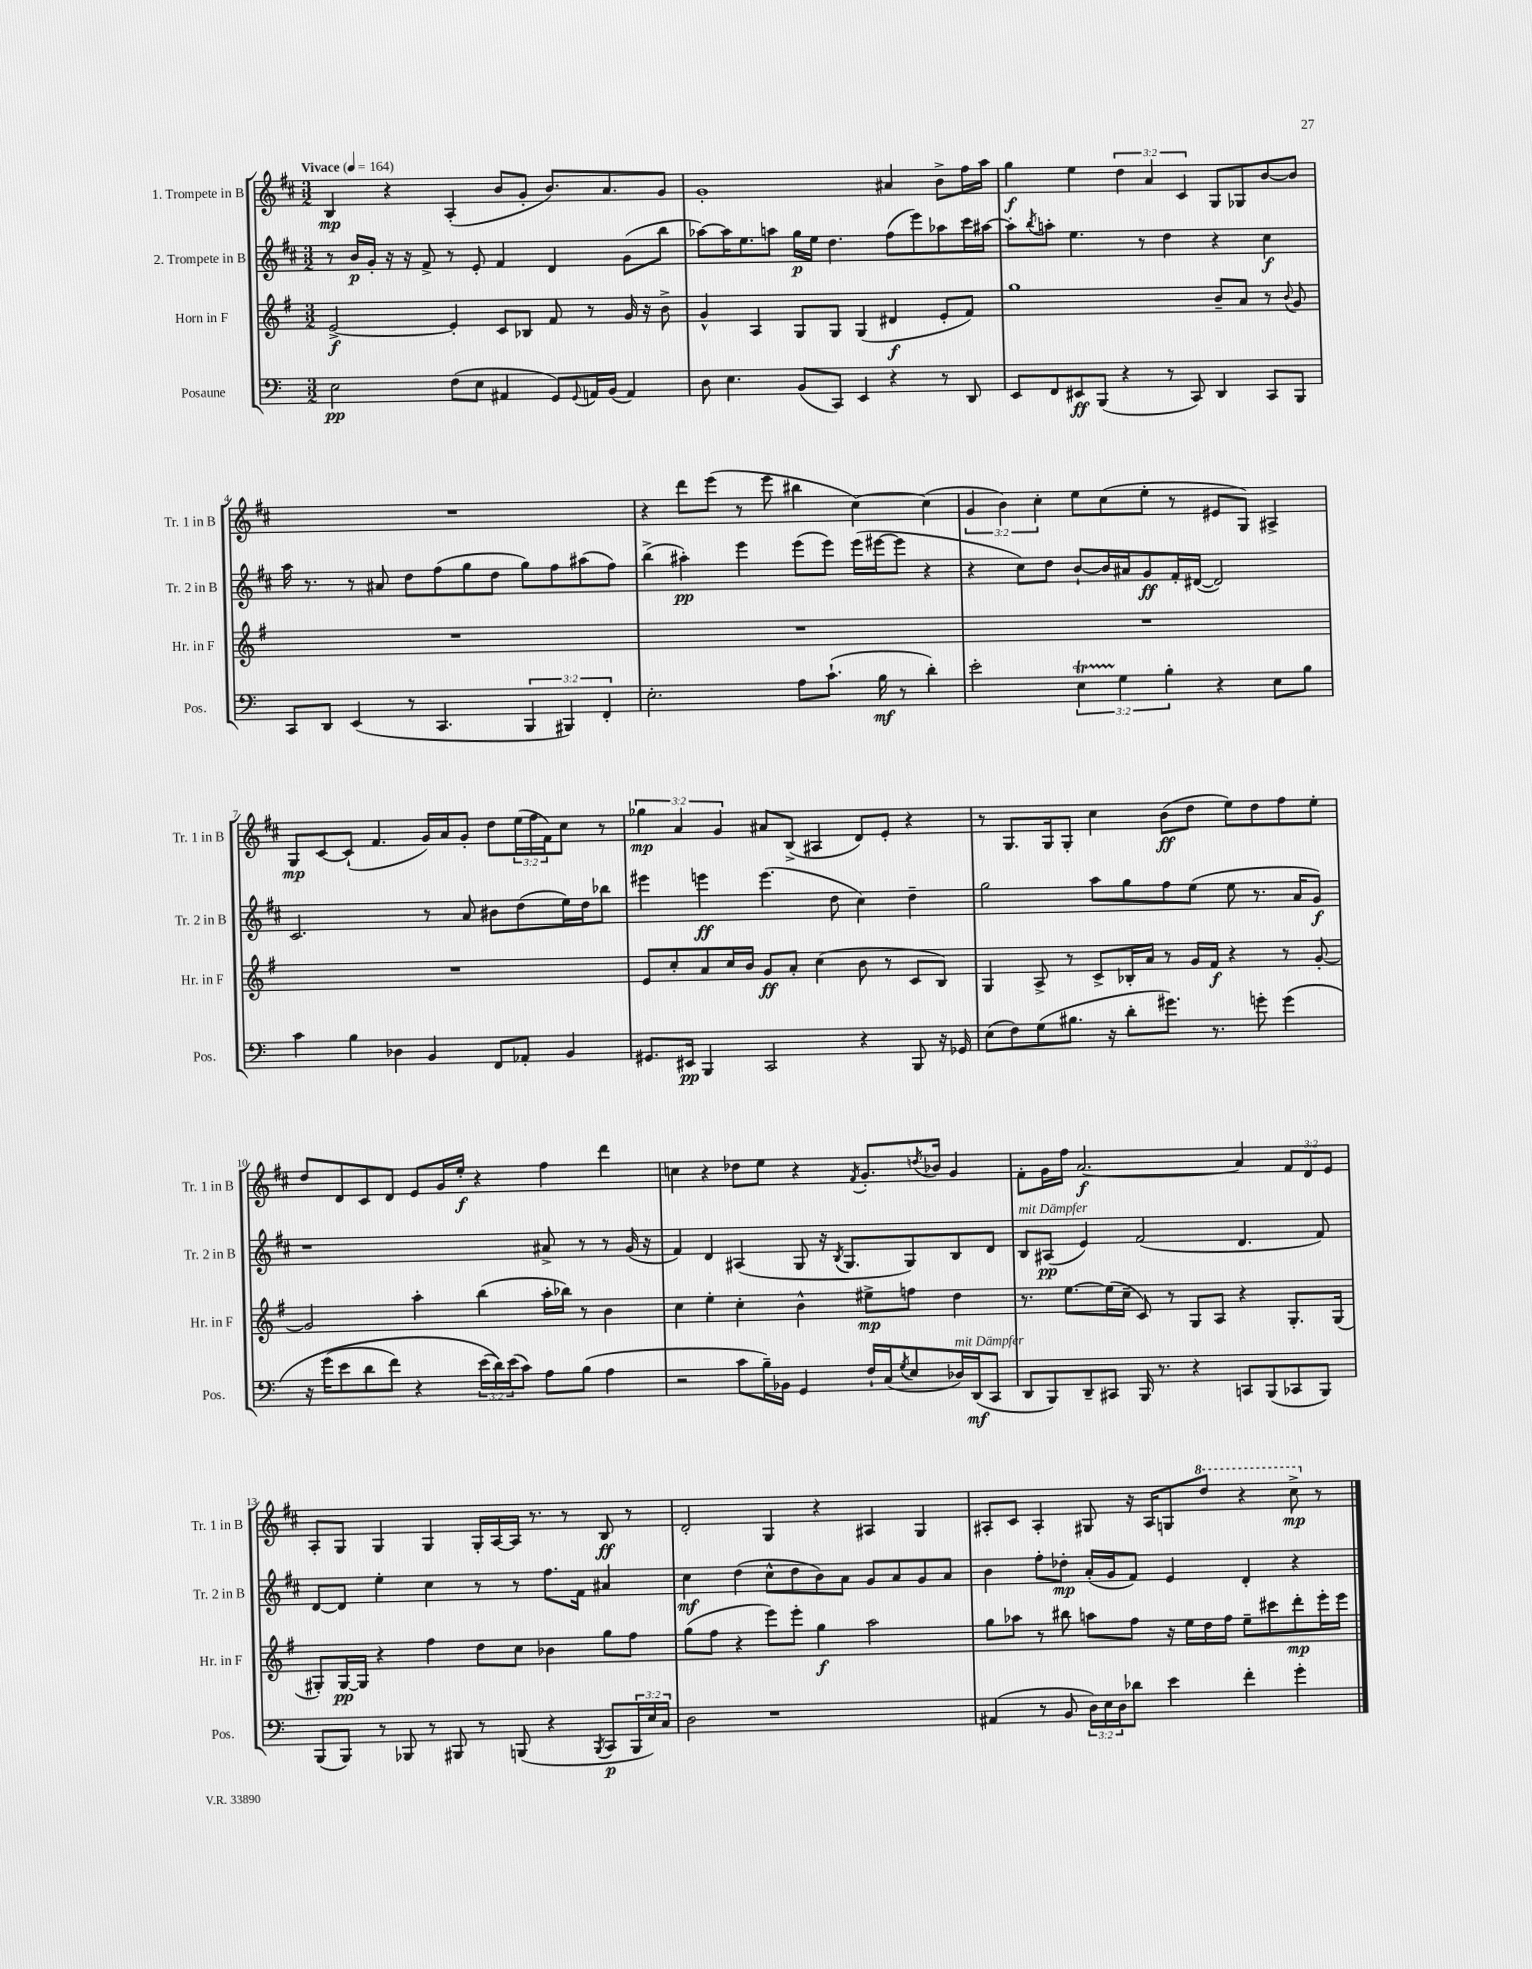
<<
\new StaffGroup <<
\new Staff = "s0" \with { instrumentName = "1. Trompete in B" shortInstrumentName = "Tr. 1 in B" } {
    \clef treble \key d \major \numericTimeSignature \time 3/2 \override Staff.TupletNumber.text = #tuplet-number::calc-fraction-text \tempo "Vivace" 4 = 164
    b4\mp r4 a4-.( b'8 g'8-. b'8.) a'8. g'8 |
    g'1-. ais'4 b'8-> fis''16 a''16 |
    g''4\f e''4 \tuplet 3/2 { d''4 a'4 cis'4 } g8 ges8 b'8~ b'8 |
    R1. |
    r4 d'''8 e'''8( r8 e'''8 bis''4 cis''4~) cis''4( |
    \tuplet 3/2 { g'4 b'4) cis''4-. } e''8 cis''8( e''8-. r8 eis'8 g8) ais4-> |
    g8\mp cis'8~ cis'8-!( fis'4. g'16) a'16 g'8-. d''8 \tuplet 3/2 { e''16( fis''16 fis'16) } cis''8 r8 |
    \tuplet 3/2 { ges''4\mp a'4 g'4 } ais'8 b8->( ais4 d'8) e'8-. r4 |
    r8 g8. g16 g8-. cis''4 b'8\ff( d''8 e''8) d''8 fis''8 e''8-. |
    d''8 d'8 cis'8 d'8 e'8 g'16 e''16-.\f r4 fis''4 d'''4 |
    c''4 r4 des''8 e''8 r4 \acciaccatura { fis'8 } g'8.-. \acciaccatura { d''8 } bes'16 g'4 |
    fis'8-. g'16 fis''16 a'2.~\f a'4 \tuplet 3/2 { fis'8 d'8 e'8 } |
    a8-. g8 g4 g4 g16-. a16~ a16 r8. r8 b8\ff r8 |
    d'2-. g4 r4 ais4 g4 |
    ais8-. cis'8 ais4-. gis8 r16 ais16 g8 \ottava #1 d'''8 r4 cis'''8->\mp \ottava #0 r8 \bar "|." |
}
\new Staff = "s1" \with { instrumentName = "2. Trompete in B" shortInstrumentName = "Tr. 2 in B" } {
    \clef treble \key d \major \numericTimeSignature \time 3/2
    r8 b'16\p g'16-. r16 r16 fis'8-> r8 e'8-. fis'4 d'4 g'8( b''8 |
    aes''8~) aes''16 e''8. a''8 g''16\p e''16 d''4. fis''8( e'''8) aes''8 cis'''16 ais''16~ |
    ais''8-. \acciaccatura { b''8 } a''8-. e''4. r8 d''4 r4 cis''4\f |
    a''16 r8. r8 ais'8 d''8 fis''8( g''8 d''8 g''8) fis''8 ais''8( fis''8) |
    b''4->( ais''4-.\pp) e'''4 e'''8( e'''8) e'''16( eis'''16~ eis'''8 r4 |
    r4 cis''8) d''8 b'8~-! b'16 ais'16 g'8\ff fis'16-. dis'16~( dis'2) |
    cis'2. r8 a'8 bis'8 d''8( e''16) d''16 bes''8 |
    eis'''4 e'''4\ff e'''4.( d''8 cis''4) d''4-- |
    g''2 a''8 g''8 fis''8 e''8( e''8 r8. a'16 g'8\f) |
    r1 ais'8-> r8 r8 g'16( r16 |
    fis'4) d'4 ais4( g8 r16 \acciaccatura { b8 } g8. g8) b8 d'8 |
    b8^\markup { \italic "mit Dämpfer" } ais8\pp( e'4) fis'2( d'4. fis'8) |
    d'8~ d'8 e''4-. cis''4 r8 r8 fis''8. fis'16 ais'4 |
    cis''4\mf d''4( cis''8-^ d''8 b'8) a'8 g'8 a'8 g'8 a'8 |
    b'4 fis''8-. des''8-.\mp a'16-.( g'16 fis'8) e'4 d'4-. r4 \bar "|." |
}
\new Staff = "s2" \with { instrumentName = "Horn in F" shortInstrumentName = "Hr. in F" } {
    \clef treble \key g \major \numericTimeSignature \time 3/2
    e'2~->\f e'4-. c'8 bes8 fis'8 r8 g'16 r16 b'8-> |
    g'4-^ a4 g8 g8 g4( dis'4\f e'8-. fis'8) |
    g''1 b'8-- a'8 r8 \appoggiatura { b'8 } g'8 |
    R1. |
    R1. |
    R1. |
    R1. |
    e'8 c''8-. a'8 c''16 b'16 g'8\ff a'8-. c''4( b'8 r8 c'8 b8) |
    g4 a8-> r8 c'8-> bes16-. a'16 r8 g'16 fis'16\f r4 r8 g'8~-. |
    g'2 a''4-. b''4( a''16-. bes''16) r8 b'4 |
    c''4 e''4-. c''4-. b'4-^ eis''8->\mp f''8 d''4 |
    r8. e''8.~ e''16( c''16-- c'8) r8 g8 a8 r4 g8.-. g16( |
    gis8-.) gis16~\pp gis16 r4 fis''4 d''8 c''8 bes'4 g''8 fis''8 |
    g''8( fis''8 r4 e'''8) e'''8-. g''4\f a''2 |
    g''8 aes''8 r8 bis''8 a''8 fis''8 r16 e''16 d''16 fis''16 e''8-- cis'''8 d'''8-.\mp e'''16-. e'''16 \bar "|." |
}
\new Staff = "s3" \with { instrumentName = "Posaune" shortInstrumentName = "Pos." } {
    \clef bass \key c \major \numericTimeSignature \time 3/2 \override Staff.TupletNumber.text = #tuplet-number::calc-fraction-text
    e2\pp f8( e8 ais,4 g,8) \appoggiatura { g,8 } a,16 b,16( a,4) |
    d8 e4. b,8( c,8) e,4 r4 r8 d,8 |
    e,8 f,8 eis,8\ff b,,8( r4 r8 c,8) d,4 c,8 b,,8 |
    c,8 d,8 e,4( r8 c,4. \tuplet 3/2 { b,,4 bis,,4) f,4-. } |
    e2.-. a8 c'8.-!( b16\mf r8 d'4-.) |
    e'2-. \tuplet 3/2 { e4\startTrillSpan g4\stopTrillSpan b4-. } r4 e8 b8 |
    c'4 b4 des4 b,4 f,8 aes,8-. b,4 |
    gis,8. eis,16\pp b,,4 c,2 r4 b,,8 r16 ges,16 |
    e8( f8) g8( bis8. r16 d'8-. gis'8.) r8. g'8-. g'4\( |
    r16 g'16( e'8 d'8 f'8) r4 \tuplet 3/2 { e'16( d'16)\) e'16( } c'8) a8 b8( a4 |
    r2 c'8 b16--) bes,16 g,4 f16-! c16( \acciaccatura { g8 } e8 des16^\markup { \italic "mit Dämpfer" }) d,16\mf( c,8 |
    d,8 b,,8) d,8-- cis,8 b,,16 r8. r4 c,8 b,,8( ces,8 b,,8) |
    b,,8( b,,8) r8 bes,,8 r8 bis,,8 r8 b,,8( r4 \acciaccatura { b,,8 } c,8\p \tuplet 3/2 { b,,16 e16) c16 } |
    d2 r1 |
    ais,4( r8 b,8 \tuplet 3/2 { d16) e16 d16 } des'8 e'4 f'4-. g'4-. \bar "|." |
}
>>
>>
